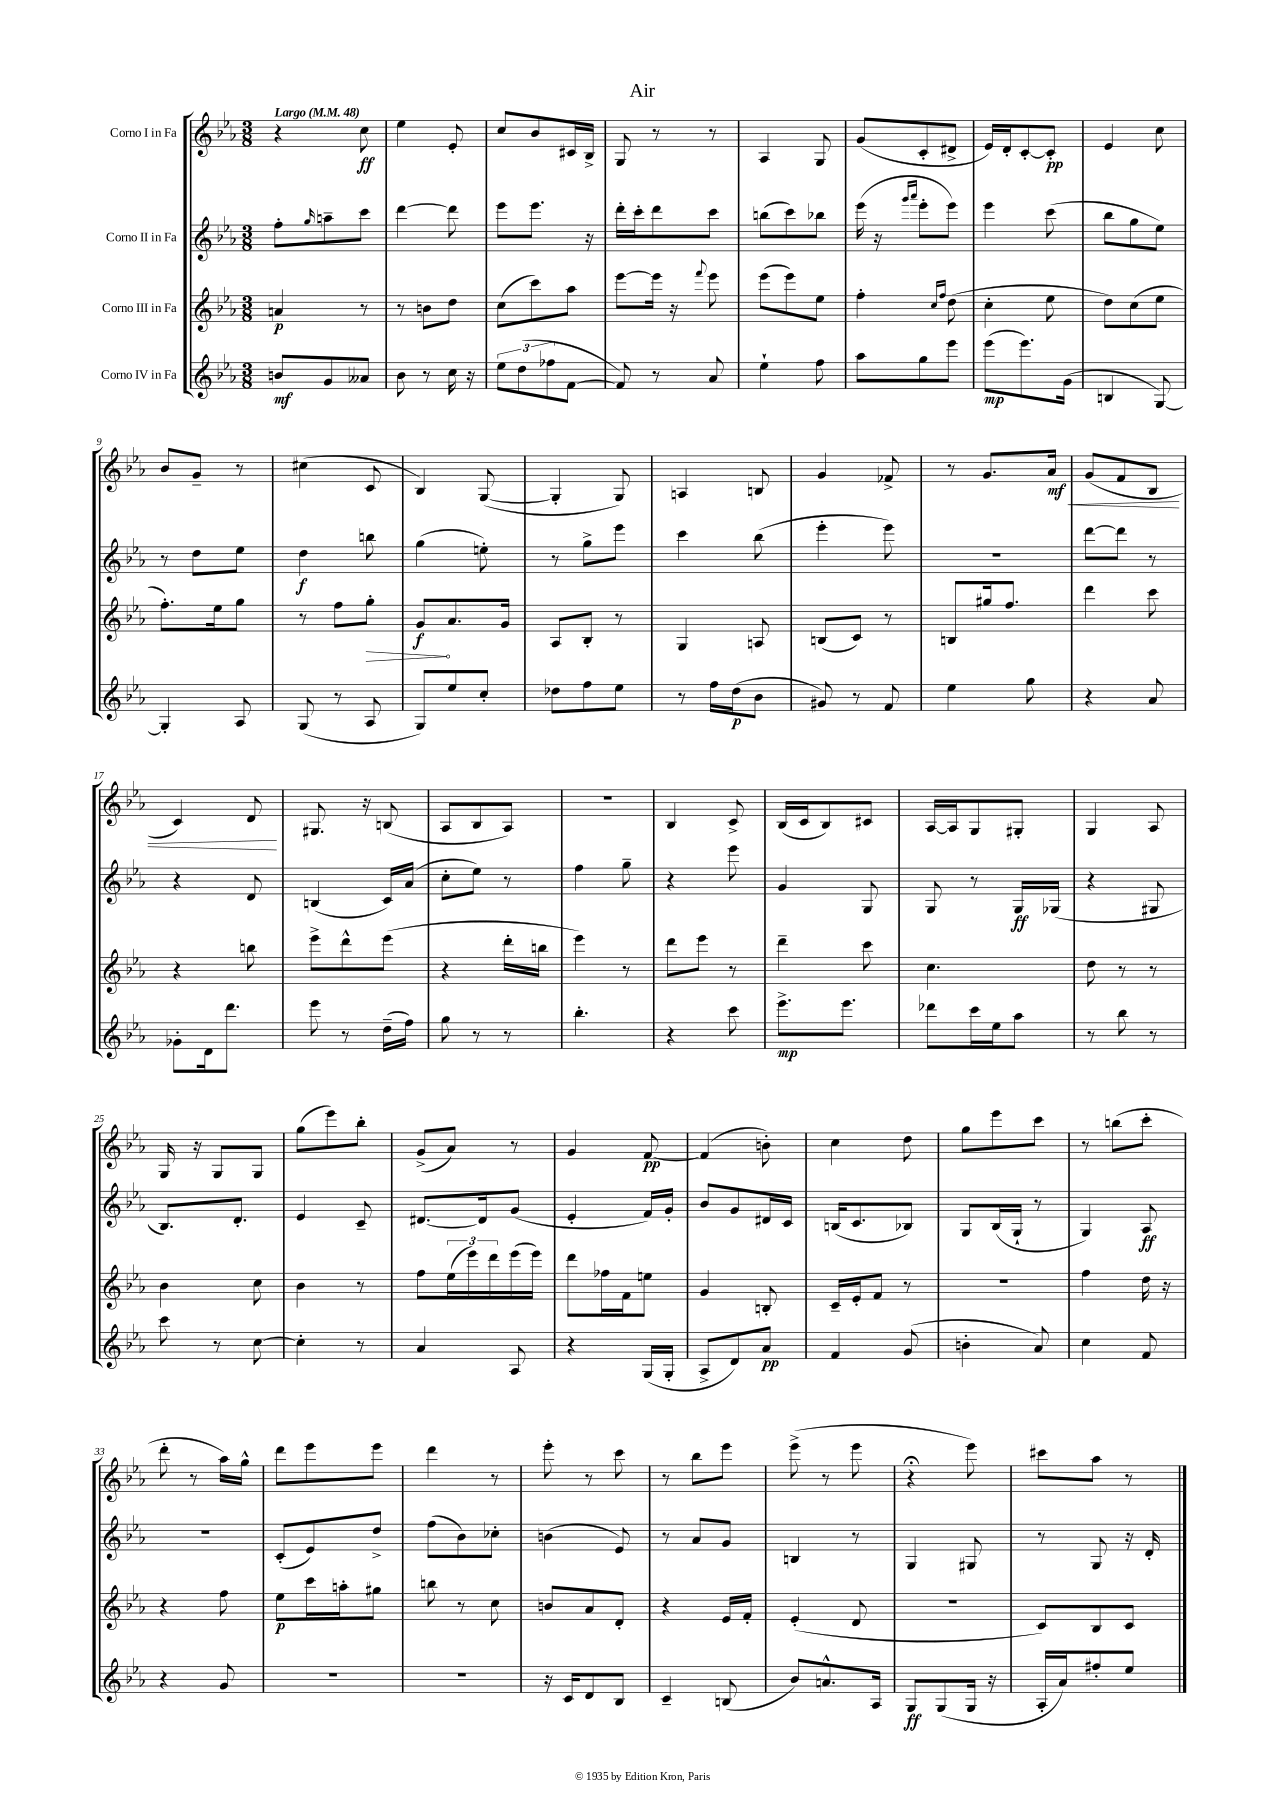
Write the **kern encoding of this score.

**kern	**dynam	**kern	**dynam	**kern	**dynam	**kern	**dynam
*part4	*part4	*part3	*part3	*part2	*part2	*part1	*part1
*staff4	*staff4	*staff3	*staff3	*staff2	*staff2	*staff1	*staff1
*I"Corno IV in Fa	*	*I"Corno III in Fa	*	*I"Corno II in Fa	*	*I"Corno I in Fa	*
*clefG2	*	*clefG2	*	*clefG2	*	*clefG2	*
*k[b-e-a-]	*	*k[b-e-a-]	*	*k[b-e-a-]	*	*k[b-e-a-]	*
*M3/8	*	*M3/8	*	*M3/8	*	*M3/8	*
*MM48	*	*MM48	*	*MM48	*	*MM48	*
=1	=1	=1	=1	=1	=1	=1	=1
!	!	!	!	!	!	!LO:TX:a:B:t=Largo	!
8bn/L	mf	4an/	p	8ff'\L	.	4r	.
.	.	.	.	16qqgg/	.	.	.
8g/	.	.	.	8aan~\	.	.	.
8a--X/J	.	8r	.	8ccc\J	.	8cc\	ff
=2	=2	=2	=2	=2	=2	=2	=2
8b-\	.	8r	.	[4ddd\	.	4ee-\	.
8r	.	8bn\L	.	.	.	.	.
16cc\	.	8dd\J	.	8ddd\]	.	8e-'/	.
16r	.	.	.	.	.	.	.
=3	=3	=3	=3	=3	=3	=3	=3
12ee-\L	.	(8cc\L	.	8eee-\L	.	8cc/L	.
(12dd\	.	.	.	.	.	.	.
.	.	8ccc\)	.	8.eee-\J	.	8b-/	.
12ff-X\	.	.	.	.	.	.	.
[8f\J	.	8aa-\J	.	.	.	16c#X/L	.
.	.	.	.	16r	.	16B-^/JJ	.
=4	=4	=4	=4	=4	=4	=4	=4
8f/])	.	[8eee-\L	.	16ddd'\LL	.	8G/	.
.	.	.	.	16ccc'\J	.	.	.
8r	.	16eee-\Jk]	.	8ddd\	.	8r	.
.	.	16r	.	.	.	.	.
.	.	8qqfff/	.	.	.	.	.
8a-/	.	8eee-\	.	8ccc\J	.	8r	.
=5	=5	=5	=5	=5	=5	=5	=5
4ee-`\	.	(8eee-\L	.	(8bbn\L	.	4A-/	.
.	.	8eee-\)	.	8ccc\)	.	.	.
8ff\	.	8ee-\J	.	8bb-X\J	.	8G/	.
=6	=6	=6	=6	=6	=6	=6	=6
8aa-\L	.	4ff'\	.	(16eee-\	.	(8g/L	.
.	.	.	.	16r	.	.	.
.	.	.	.	16qqggg/LL	.	.	.
.	.	.	.	16qqaaa-/JJ	.	.	.
8gg\	.	.	.	8eee-'\L	.	8c'/	.
.	.	16qqcc/LL	.	.	.	.	.
.	.	16qqff/JJ	.	.	.	.	.
8eee-\J	.	(8dd\	.	8eee-\J)	.	8d#X^/J	.
=7	=7	=7	=7	=7	=7	=7	=7
(8eee-\L	mp	4cc'\	.	4eee-\	.	16e-/LL)	.
.	.	.	.	.	.	16d'/J	.
8.eee-\)	.	.	.	.	.	[8c'/	.
.	.	8ee-\	.	(8ccc\	.	8c'/J]	pp
(16g\Jk	.	.	.	.	.	.	.
=8	=8	=8	=8	=8	=8	=8	=8
4Bn/	.	8dd\L)	.	8bb-\L	.	4e-/	.
.	.	(8cc\	.	8gg\	.	.	.
[8G/)	.	8ee-\J	.	8ee-\J)	.	8cc\	.
!!LO:LB:g=z
=9	=9	=9	=9	=9	=9	=9	=9
4G'/]	.	8.ff'\L)	.	8r	.	8b-/L	.
.	.	.	.	8dd\L	.	8g~/J	.
.	.	16ee-\k	.	.	.	.	.
8A-/	.	8gg\J	.	8ee-\J	.	8r	.
=10	=10	=10	=10	=10	=10	=10	=10
(8G/	.	8r	.	4dd\	f	(4cc#X\	.
8r	.	8ff\L	.	.	.	.	.
!	!	!	!LO:HP:b	!	!	!	!
8A-/	.	8gg'\J	>	8bbn\	.	8c/	.
=11	=11	=11	=11	=11	=11	=11	=11
8G/L)	.	8g/L	f	(4gg\	.	4B-/)	.
8ee-/	.	8.a-/	]	.	.	.	.
8cc'/J	.	.	.	8een'\)	.	([8G/	.
.	.	16g/Jk	.	.	.	.	.
=12	=12	=12	=12	=12	=12	=12	=12
8dd-X\L	.	8A-/L	.	8r	.	4G'/]	.
8ff\	.	8B-'/J	.	8gg^\L	.	.	.
8ee-\J	.	8r	.	8eee-\J	.	8G/)	.
=13	=13	=13	=13	=13	=13	=13	=13
8r	.	4G/	.	4ccc\	.	4An/	.
16ff\LL	.	.	.	.	.	.	.
(16dd\J	p	.	.	.	.	.	.
8b-\J	.	8An/	.	(8bb-\	.	8Bn/	.
=14	=14	=14	=14	=14	=14	=14	=14
8g#X/)	.	(8Bn/L	.	4eee-'\	.	4g/	.
8r	.	8c/J)	.	.	.	.	.
8f/	.	8r	.	8eee-\)	.	8f-X^/	.
=15	=15	=15	=15	=15	=15	=15	=15
4ee-\	.	8Bn/L	.	4.r	.	8r	.
.	.	16gg#X/k	.	.	.	8.g/L	.
.	.	8.ff/J	.	.	.	.	.
8gg\	.	.	.	.	.	.	.
!	!	!	!	!	!	!	!LO:HP:b
.	.	.	.	.	.	16a-/Jk	< mf
=16	=16	=16	=16	=16	=16	=16	=16
4r	.	4ddd\	.	[8ddd\L	.	(8g/L	.
.	.	.	.	8ddd\J]	.	8f/	.
8a-/	.	8ccc\	.	8r	.	8B-/J	.
!!LO:LB:g=z
=17	=17	=17	=17	=17	=17	=17	=17
8g-X'\L	.	4r	.	4r	.	4c/)	.
16d\k	.	.	.	.	.	.	.
8.ddd\J	.	.	.	.	.	.	.
.	.	8bbn\	.	8d/	.	8d/	.
.	.	.	.	.	.	.	[
=18	=18	=18	=18	=18	=18	=18	=18
8eee-\	.	8eee-^\L	.	(4Bn/	.	8.G#X/	.
8r	.	8ddd^^\	.	.	.	.	.
.	.	.	.	.	.	16r	.
(16dd~\LL	.	(8eee-\J	.	16c/LL)	.	(8Bn/	.
16ff\JJ)	.	.	.	(16a-/JJ	.	.	.
=19	=19	=19	=19	=19	=19	=19	=19
8gg\	.	4r	.	8cc'\L	.	8A-/L	.
8r	.	.	.	8ee-\J)	.	8B-/	.
8r	.	16ddd'\LL	.	8r	.	8A-/J)	.
.	.	16bbn\JJ	.	.	.	.	.
=20	=20	=20	=20	=20	=20	=20	=20
4.bb-'\	.	4eee-\)	.	4ff\	.	4.r	.
.	.	8r	.	8gg~\	.	.	.
=21	=21	=21	=21	=21	=21	=21	=21
4r	.	8ddd\L	.	4r	.	4B-/	.
.	.	8eee-\J	.	.	.	.	.
8ccc\	.	8r	.	8eee-\	.	8c^/	.
=22	=22	=22	=22	=22	=22	=22	=22
8.eee-^\L	mp	4ddd~\	.	4g/	.	(16B-/LL	.
.	.	.	.	.	.	16c/J	.
.	.	.	.	.	.	8B-/)	.
8.eee-\J	.	.	.	.	.	.	.
.	.	8ccc\	.	8G/	.	8c#X/J	.
=23	=23	=23	=23	=23	=23	=23	=23
8ddd-X\L	.	4.cc\	.	8G/	.	[16A-/LL	.
.	.	.	.	.	.	16A-/J]	.
16ccc\L	.	.	.	8r	.	8G/	.
16ee-\J	.	.	.	.	.	.	.
8aa-\J	.	.	.	16G/LL	ff	8G#X'/J	.
.	.	.	.	(16G-X/JJ	.	.	.
=24	=24	=24	=24	=24	=24	=24	=24
8r	.	8dd\	.	4r	.	4G/	.
8bb-\	.	8r	.	.	.	.	.
8r	.	8r	.	8G#X/	.	8A-/	.
!!LO:LB:g=z
=25	=25	=25	=25	=25	=25	=25	=25
8ccc\	.	4b-\	.	8.B-/L)	.	16G/	.
.	.	.	.	.	.	16r	.
8r	.	.	.	.	.	8G/L	.
.	.	.	.	8.d'/J	.	.	.
[8cc\	.	8cc\	.	.	.	8G/J	.
=26	=26	=26	=26	=26	=26	=26	=26
4cc'\]	.	4b-\	.	4e-/	.	(8gg\L	.
.	.	.	.	.	.	8eee-\)	.
8r	.	8r	.	8c~/	.	8bb-'\J	.
=27	=27	=27	=27	=27	=27	=27	=27
4a-/	.	8ff\L	.	[8.d#X/L	.	(8g^/L	.
.	.	(24ee-\L	.	.	.	8a-/J)	.
.	.	24eee-\)	.	.	.	.	.
.	.	.	.	16d#/k]	.	.	.
.	.	24ddd\	.	.	.	.	.
8A-/	.	(16eee-\	.	(8g/J	.	8r	.
.	.	16eee-\JJ)	.	.	.	.	.
=28	=28	=28	=28	=28	=28	=28	=28
4r	.	8ddd\L	.	4e-'/	.	4g/	.
.	.	16ff-X\L	.	.	.	.	.
.	.	16f\J	.	.	.	.	.
(16G/LL	.	8een\J	.	16f/LL)	.	[8f/	pp
16G'/JJ	.	.	.	16g'/JJ	.	.	.
=29	=29	=29	=29	=29	=29	=29	=29
8A-^/L	.	4g/	.	8b-/L	.	(4f/]	.
8d/)	.	.	.	8g/	.	.	.
8a-/J	pp	8Bn'/	.	16d#X/L	.	8bn'\)	.
.	.	.	.	16c/JJ	.	.	.
=30	=30	=30	=30	=30	=30	=30	=30
4f/	.	16c~/LL	.	(16Bn/KL	.	4cc\	.
.	.	16e-'/J	.	8.c/	.	.	.
.	.	8f/J	.	.	.	.	.
(8g/	.	8r	.	8B-X/J)	.	8dd\	.
=31	=31	=31	=31	=31	=31	=31	=31
4bn'\	.	4.r	.	8G/L	.	8gg\L	.
.	.	.	.	(16B-/L	.	8eee-\	.
.	.	.	.	16G`/JJ	.	.	.
8a-/)	.	.	.	8r	.	8ccc\J	.
=32	=32	=32	=32	=32	=32	=32	=32
4cc\	.	4ff\	.	4G/)	.	8r	.
.	.	.	.	.	.	(8bbn\L	.
8f/	.	16dd\	.	8A-/	ff	8ccc'\J	.
.	.	16r	.	.	.	.	.
!!LO:LB:g=z
=33	=33	=33	=33	=33	=33	=33	=33
4r	.	4r	.	4.r	.	8ddd'\	.
.	.	.	.	.	.	8r	.
8g/	.	8ff\	.	.	.	16aa-\LL)	.
.	.	.	.	.	.	16gg^^\JJ	.
=34	=34	=34	=34	=34	=34	=34	=34
4.r	.	8ee-\L	p	(8c'/L	.	8ddd\L	.
.	.	16ccc\L	.	8e-/)	.	8eee-\	.
.	.	16aan'\J	.	.	.	.	.
.	.	8gg#X\J	.	8dd^/J	.	8eee-\J	.
=35	=35	=35	=35	=35	=35	=35	=35
4.r	.	8bbn\	.	(8ff\L	.	4ddd\	.
.	.	8r	.	8b-\)	.	.	.
.	.	8cc\	.	8cc-X'\J	.	8r	.
=36	=36	=36	=36	=36	=36	=36	=36
16r	.	8bn/L	.	(4bn\	.	8eee-'\	.
16c/KL	.	.	.	.	.	.	.
8d/	.	8a-/	.	.	.	8r	.
8B-/J	.	8d'/J	.	8e-/)	.	8ccc\	.
=37	=37	=37	=37	=37	=37	=37	=37
4c~/	.	4r	.	8r	.	8r	.
.	.	.	.	8a-/L	.	8bb-\L	.
(8Bn/	.	16e-/LL	.	8g/J	.	8eee-\J	.
.	.	16f'/JJ	.	.	.	.	.
=38	=38	=38	=38	=38	=38	=38	=38
8b-/L)	.	(4e-'/	.	4Bn/	.	(8eee-^\	.
8.an^^/	.	.	.	.	.	8r	.
.	.	8d/	.	8r	.	8eee-\	.
16A-/Jk	.	.	.	.	.	.	.
=39	=39	=39	=39	=39	=39	=39	=39
8G/L	ff	4.r	.	4G/	.	4r;<	.
(8G/	.	.	.	.	.	.	.
16G/Jk	.	.	.	8G#X/	.	8eee-\)	.
16r	.	.	.	.	.	.	.
=40	=40	=40	=40	=40	=40	=40	=40
16A-'/LL	.	8c/L)	.	8r	.	8ccc#X\L	.
16a-/J)	.	.	.	.	.	.	.
8ff#X'/	.	8B-/	.	8G/	.	8aa-\J	.
8ee-/J	.	8c/J	.	16r	.	8r	.
.	.	.	.	16d'/	.	.	.
==	==	==	==	==	==	==	==
*-	*-	*-	*-	*-	*-	*-	*-
